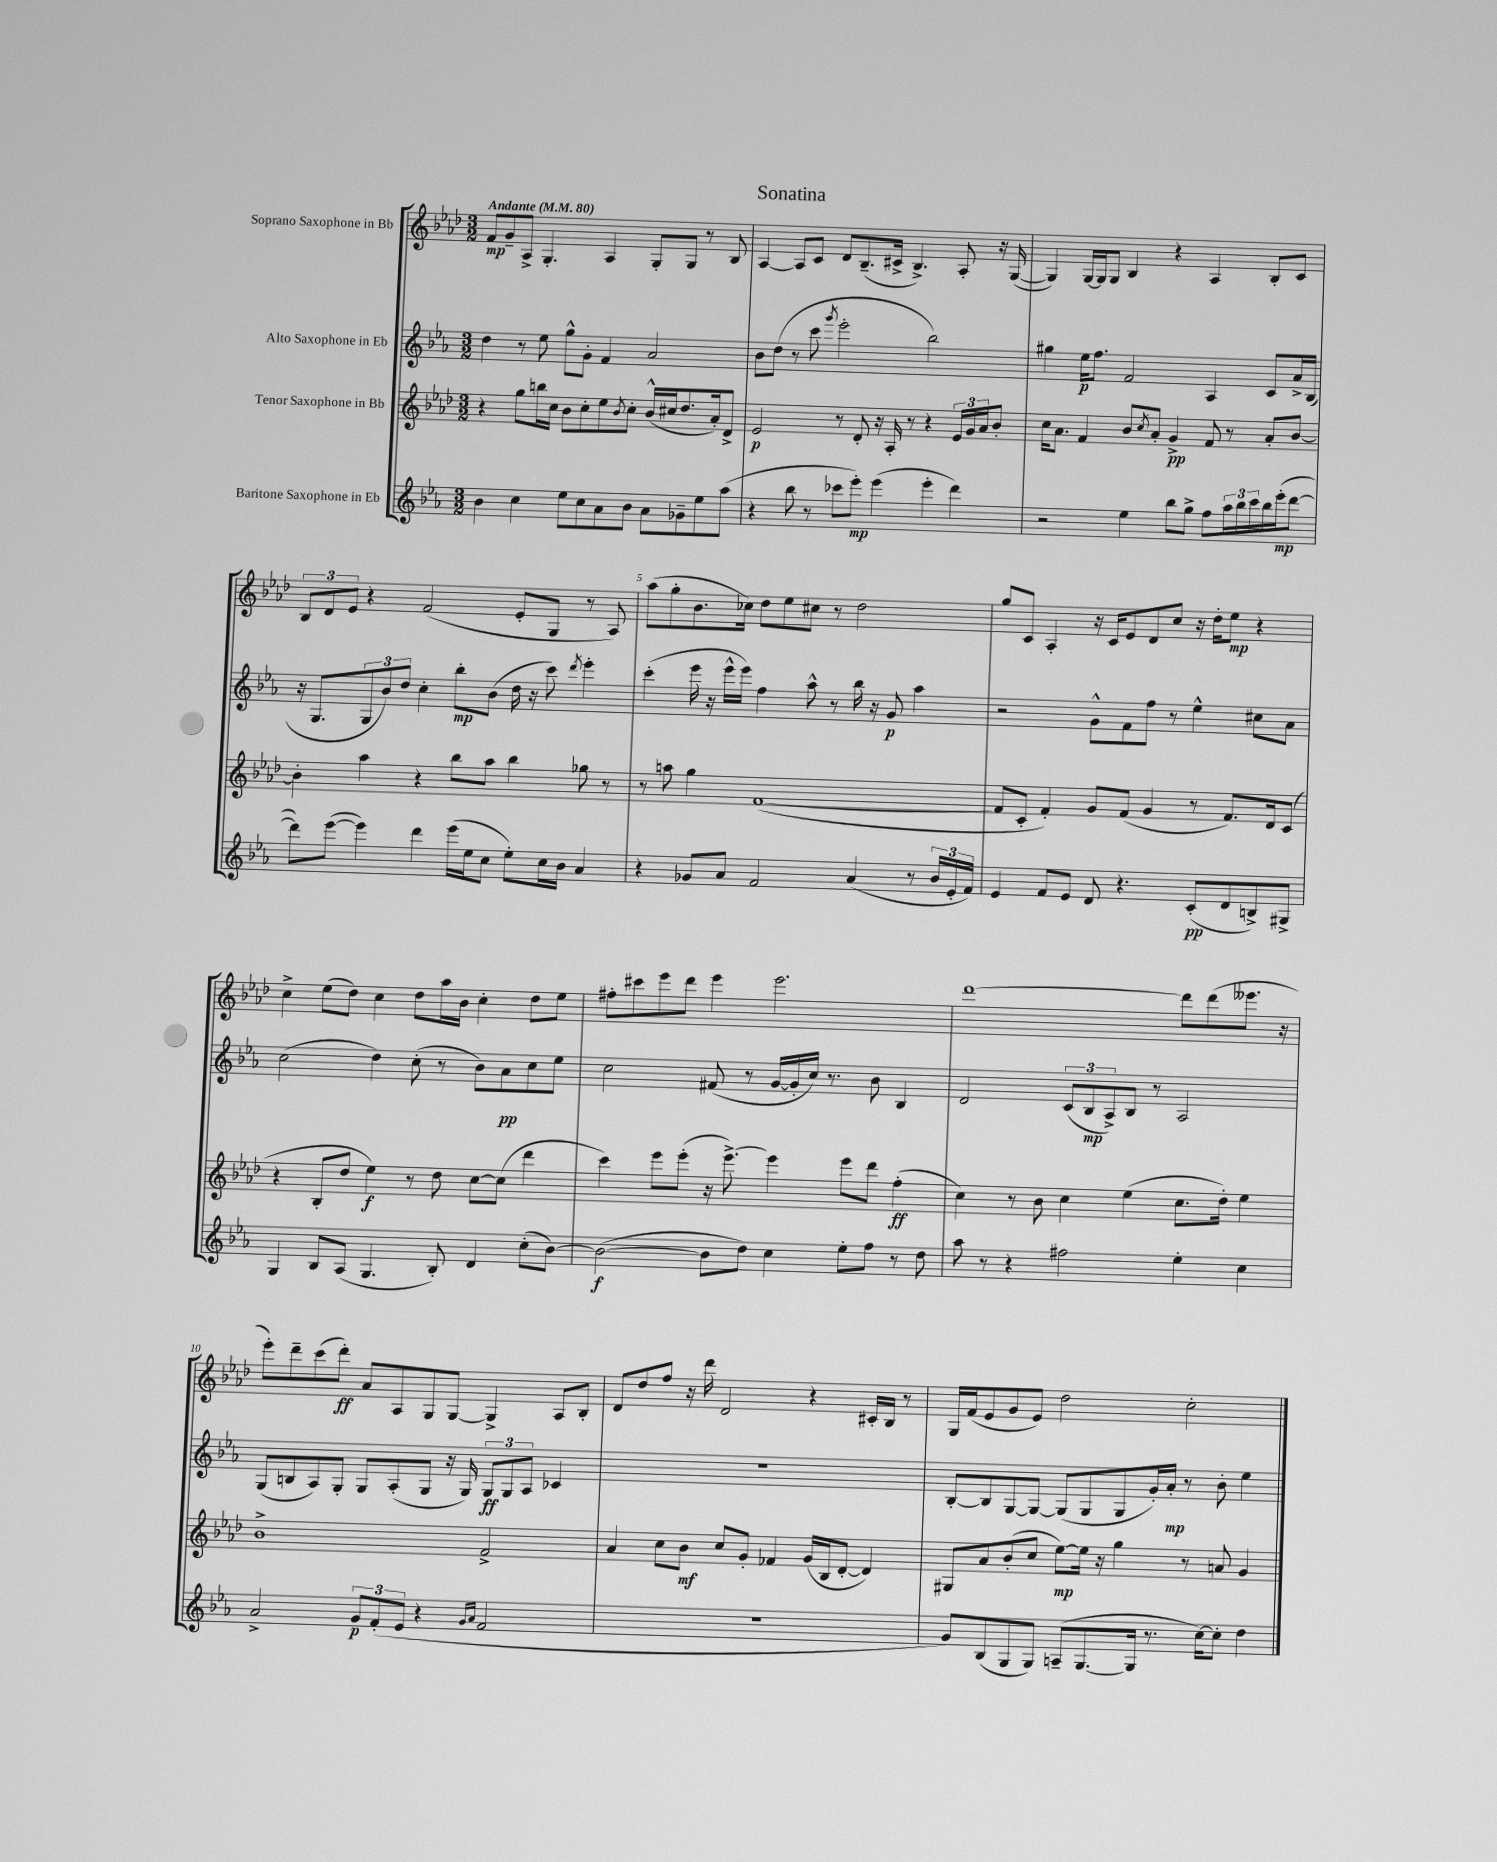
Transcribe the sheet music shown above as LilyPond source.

\header { title = "Sonatina" }
<<
\new StaffGroup <<
\new Staff = "s0" \with { instrumentName = "Soprano Saxophone in Bb" } {
    \clef treble \key aes \major \numericTimeSignature \time 3/2 \tempo "Andante" 4 = 80
    f'8\mp g'8-- aes8-> g4.-. aes4 g8-. g8 r8 bes8 |
    aes4~ aes8 c'8 des'8 bes8.--( cis'16-> bes4.->) aes8-. r16 g16~( |
    g4) g16~ g16 g8 bes4 r4 aes4 bes8-. c'8 |
    \tuplet 3/2 { bes8 des'8 ees'8 } r4 f'2( ees'8-. g8 r8 aes8) |
    aes''8( g''8-. bes'8. ces''16) des''8 ees''8 cis''8 r8 des''2 |
    g''8 c'8 aes4-. r16 c'16 ees'8 des'8 c''8 r16 des''16-. ees''8\mp r4 |
    c''4-> ees''8( des''8) c''4 des''8 aes''16 bes'16 c''4-. des''8 ees''8 |
    fis''8-. cis'''8 ees'''8 des'''8 ees'''4 ees'''2. |
    des'''1~ des'''8 des'''8( eeses'''8. r16 |
    ees'''8-.) des'''8-- c'''8( des'''8-.\ff) aes'8 aes8 g8 g8~ g4-> aes8 bes8-. |
    des'8 des''8 f''8 r16 des'''16 des'2 r4 cis'16-. bes16 r8 |
    g16 f'16( ees'8 g'8 ees'8) des''2 c''2-. \bar "|." |
}
\new Staff = "s1" \with { instrumentName = "Alto Saxophone in Eb" } {
    \clef treble \key ees \major \numericTimeSignature \time 3/2
    d''4 r8 ees''8 g''8-^ g'8-. f'4 aes'2 |
    bes'8 d''8( r8 c'''8 \acciaccatura { g'''8 } ees'''2-. bes''2) |
    gis''4 ees''16\p f''8. f'2 aes4 c'8 aes'16-> bes16( |
    r16 g8. \tuplet 3/2 { g8 bes'8) d''8 } c''4-. bes''8-.\mp bes'8( d''16 r16 c'''8) \acciaccatura { d'''8 } ees'''4-. |
    c'''4-.( ees'''16 r16 ees'''16-^ ees'''16) f''4 aes''8-^ r8 bes''16 r16 g'8\p aes''4 |
    r2 g'8-^ f'8 f''8 r8 ees''4-^ cis''8 aes'8 |
    c''2( d''4) c''8-.( r8 bes'8) aes'8\pp c''8 ees''8 |
    c''2 fis'8( r8 g'16~ g'16-. c''16) r8. bes'8 bes4 |
    d'2 \tuplet 3/2 { c'8( bes8\mp aes8->) } bes8 r8 aes2 |
    g8( b8 aes8) g8-. g8 aes8-.( g8 r16 g16) \tuplet 3/2 { g8\ff g8 aes8 } ces'4 |
    R1. |
    bes8~-. bes8 g8~ g8~ g8( g8 g8 g'16-.) aes'16-.\mp r8 bes'8-. ees''4 \bar "|." |
}
\new Staff = "s2" \with { instrumentName = "Tenor Saxophone in Bb" } {
    \clef treble \key aes \major \numericTimeSignature \time 3/2
    r4 g''8 b''16 c''16 bes'8 c''8-. ees''8 \acciaccatura { bes'8 } c''8-. bes'16-^( cis''16 des''8. aes'16-.) des'8-> |
    ees'2\p r8 des'8-. r16 aes16-. r8 r4 \tuplet 3/2 { ees'16 g'16 aes'16 } bes'8-. |
    c''16 aes'8. f'4 bes'8 \acciaccatura { c''8 } aes'8-. g'4->\pp f'8 r8 aes'8-. bes'8~ |
    bes'4-. aes''4 r4 bes''8 aes''8 bes''4 ges''8 r8 |
    r8 a''8 g''4 f'1~( |
    f'8 c'8-. f'4-.) g'8 f'8( g'4 r8 f'8.) des'16 c'8( |
    r4 bes8-. des''8 ees''4\f) r8 des''8 c''8~ c''8( des'''4 |
    c'''4) ees'''8 ees'''8-.( r16 ees'''8.~->) ees'''4 ees'''8 des'''8 f''4-.\ff( |
    c''4) r8 bes'8 c''4 ees''4( c''8. des''16-.) ees''4 |
    bes'1-> f'2-> |
    aes'4 c''8 bes'8\mf c''8 g'8-. fes'4 g'16( bes16 des'8~-. des'4) |
    gis8 aes'8 bes'8-.( c''8 ees''8~\mp) ees''16 r16 g''4 r8 a'8 g'4 \bar "|." |
}
\new Staff = "s3" \with { instrumentName = "Baritone Saxophone in Eb" } {
    \clef treble \key ees \major \numericTimeSignature \time 3/2
    bes'4 c''4 ees''8 c''8 aes'8 bes'8 aes'8 ges'8-- ees''8 aes''8( |
    r4 bes''8 r8 ces'''8 ees'''8-.\mp) ees'''4( ees'''4-. d'''4) |
    r2 ees''4 bes''8 g''8-> f''8 \tuplet 3/2 { aes''16 bes''16 c'''16 } bes''16 ees'''16-.\mp( d'''8~ |
    d'''8) ees'''8~( ees'''4) d'''4 ees'''16( ees''16 c''8 ees''8-.) c''16 bes'16 aes'4 |
    r4 ges'8 aes'8 f'2 aes'4( r8 \tuplet 3/2 { bes'16 ees'16-. f'16) } |
    ees'4 f'8 ees'8 d'8 r4. c'8-.\pp( d'8 b8->) gis8-> |
    g4 bes8 aes8( g4. bes8-.) d'4 c''8-.( bes'8~) |
    bes'2~\f( bes'8 d''8) c''4 ees''8-. f''8 r8 d''8 |
    aes''8 r8 r4 fis''2 ees''4-. c''4 |
    aes'2-> \tuplet 3/2 { g'8\p f'8-.( ees'8 } r4 \grace { g'16 aes'16 } f'2 |
    R1. |
    g'8) bes8( g8 g8) a8--( g8.~ g16 r8. c''16~) c''8-. d''4 \bar "|." |
}
>>
>>
\layout { \context { \Score \override BarNumber.break-visibility = ##(#f #t #t) barNumberVisibility = #(every-nth-bar-number-visible 5) } }
